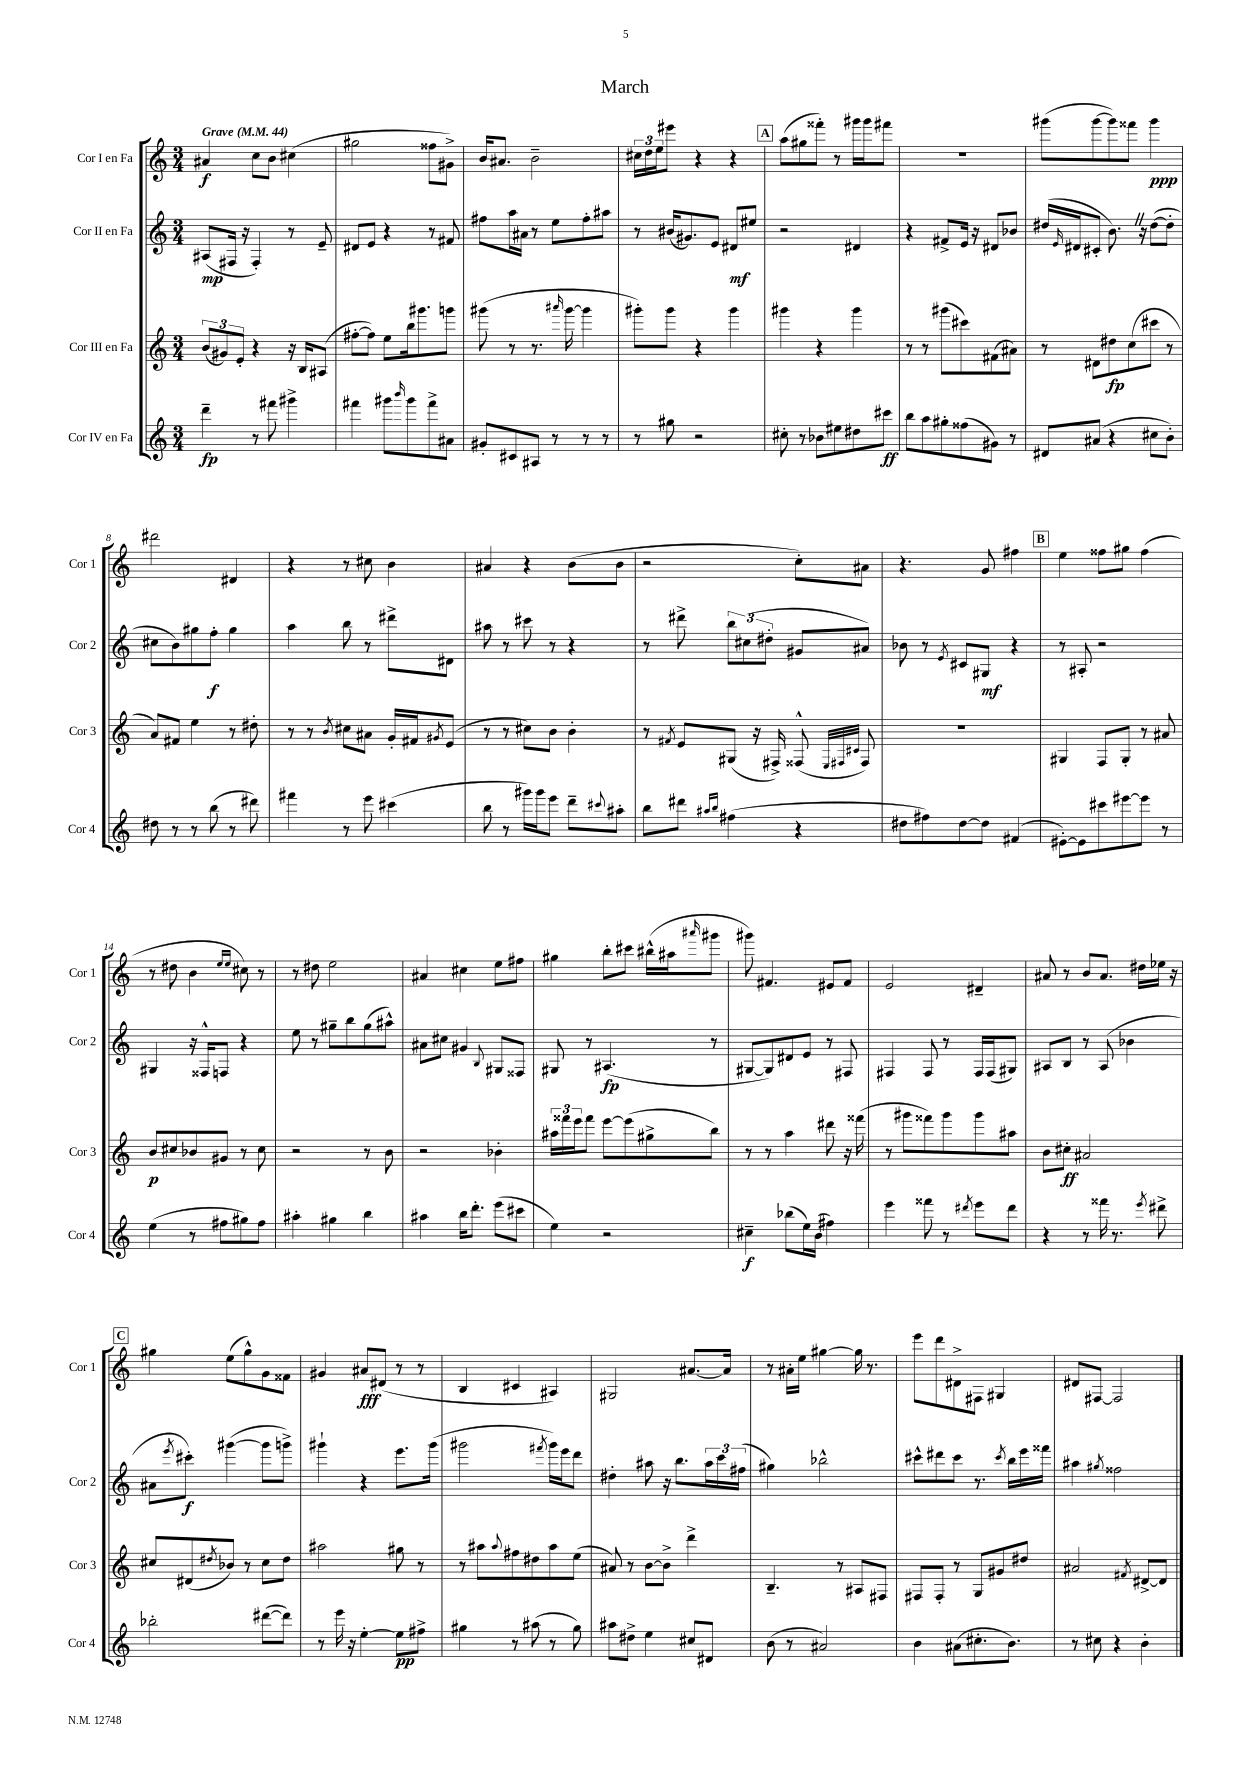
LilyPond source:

\header { title = "March" }
<<
\new StaffGroup <<
\new Staff = "s0" \with { instrumentName = "Cor I en Fa" shortInstrumentName = "Cor 1" } {
    \clef treble \key c \major \numericTimeSignature \time 3/4 \tempo "Grave" 4 = 44
    ais'4\f c''8 b'8 cis''4( |
    gis''2 fisis''8 gis'8->) |
    b'16 ais'8. b'2-- |
    \tuplet 3/2 { cis''16 d''16 e''16 } eis'''8 r4 r4 |
    \mark \markup { \box "A" } a''8( gis''8 fisis'''8-.) r8 gis'''16 gis'''16 fis'''8 |
    R2. |
    gis'''8( gis'''8~ gis'''8) fisis'''8 gis'''4\ppp |
    dis'''2 dis'4 |
    r4 r8 cis''8 b'4 |
    ais'4 r4 b'8( b'8 |
    r2 c''8-.) ais'8 |
    r4. g'8 fis''4 |
    \mark \markup { \box "B" } e''4 fisis''8 gis''8 fisis''4( |
    r8 dis''8 b'4 \grace { e''16 e''16 } cis''8) r8 |
    r8 dis''8 e''2 |
    ais'4 cis''4 e''8 fis''8 |
    gis''4 b''8-. cis'''8 bis''16-^( ais''16 \grace { ais'''16 } gis'''8 |
    gis'''8) fis'4. eis'8 fis'8 |
    e'2 dis'4-- |
    ais'8 r8 b'8 ais'8. dis''16 ees''16 r16 |
    \mark \markup { \box "C" } gis''4 e''8( gis''8-^) g'8 fisis'8 |
    gis'4 ais'8\fff dis'8( r8 r8 |
    b4 cis'4 ais4) |
    gis2 ais'8.~ ais'16 |
    r8 ais'16-. e''16 gis''4~ gis''16 r8. |
    e'''8 d'''8 dis'8-> fis8 gis4 |
    dis'8 fis8~ fis2 \bar "|." |
}
\new Staff = "s1" \with { instrumentName = "Cor II en Fa" shortInstrumentName = "Cor 2" } {
    \clef treble \key c \major \numericTimeSignature \time 3/4
    ais8\mp( fis16 r16 fis4-.) r8 e'8-- |
    dis'8 e'8 r4 r8 fis'8 |
    fis''8 a''16 ais'16 r8 e''8 fis''8-. ais''8 |
    r8 bis'16( gis'8.) e'8 dis'8\mf eis''8 |
    \mark \markup { \box "A" } r2 dis'4 |
    r4 fis'8-> e'16 r16 dis'8 bes'8 |
    dis''16( \grace { e'16 } dis'16 cis'8-. b'8.) \once \override BreathingSign.text = \markup { \musicglyph "scripts.caesura.straight" } \breathe r16 dis''8~( dis''8-. |
    cis''8 b'8) gis''8 f''8-.\f gis''4 |
    a''4 b''8 r8 dis'''8-> dis'8 |
    ais''8 r8 cis'''8 r8 r4 |
    r8 dis'''8-> \tuplet 3/2 { b''8 cis''8( dis''8-. } gis'8 ais'8) |
    bes'8 r8 \acciaccatura { e'8 } cis'8 gis8\mf r4 |
    \mark \markup { \box "B" } r8 ais8-. r2 |
    gis4 r16 fisis16-^ f8 r4 |
    e''8 r8 gis''8-- b''8 gis''8( ais''8-^) |
    ais'8 cis''8 gis'4 \appoggiatura { b8 } gis8 fisis8 |
    gis8 r8 ais4.\fp( r8 |
    gis8~ gis8) dis'8 e'8 r8 fis8 |
    fis4 fis8 r8 fis16 fis16( gis8) |
    ais8 b8 r8 ais8( bes'4 |
    \mark \markup { \box "C" } ais'8 \acciaccatura { e'''8 } cis'''8-.\f) gis'''4~( gis'''8 g'''8->) |
    gis'''4-! r4 e'''8. gis'''16( |
    gis'''2 \acciaccatura { fis'''8 } gis'''16) e'''16 d'''8 |
    dis''4-. ais''8 r16 b''8. \tuplet 3/2 { ais''16 c'''16 fis''16( } |
    gis''4) bes''2-^ |
    cis'''8-^ dis'''8 cis'''8 r8. \acciaccatura { cis'''8 } b''16 e'''16 fisis'''16 |
    ais''4 \acciaccatura { gis''8 } fisis''2 \bar "|." |
}
\new Staff = "s2" \with { instrumentName = "Cor III en Fa" shortInstrumentName = "Cor 3" } {
    \clef treble \key c \major \numericTimeSignature \time 3/4
    \tuplet 3/2 { b'8( gis'8) e'8-. } r4 r16 b16 ais8( |
    fis''8~-. fis''8) e''8 b''16 gis'''8. g'''8 |
    gis'''8( r8 r8. \grace { ais'''16 } gis'''16~ gis'''4 |
    gis'''8-.) gis'''8 r4 gis'''4 |
    \mark \markup { \box "A" } gis'''4 r4 gis'''4 |
    r8 r8 gis'''8( cis'''8) fis'8( ais'8) |
    r8 dis'8 dis''8\fp c''8( cis'''8 r8 |
    a'8) fis'8 e''4 r8 dis''8-. |
    r8 r8 \acciaccatura { b'8 } cis''8 ais'8 g'16-. fis'16 \acciaccatura { gis'8 } e'8( |
    r8 r8 cis''8) b'8 b'4-. |
    r8 \acciaccatura { fis'8 } e'8 gis8( r16 fis16->) fisis8-^( \grace { e32 fis32 cis'32 } fis8) |
    R2. |
    \mark \markup { \box "B" } gis4 f8 gis8-. r8 ais'8 |
    b'8\p cis''8 bes'8 gis'8 r8 cis''8 |
    r2 r8 b'8 |
    r2 bes'4-. |
    \tuplet 3/2 { ais''16 fisis'''16 e'''16 } fisis'''8 e'''8~ e'''8( gis''8-> b''8) |
    r8 r8 a''4 dis'''8 r16 fisis'''16( |
    r8 gis'''8 fisis'''8) gis'''8 gis'''8 ais''8 |
    b'8 cis''8-.\ff ais'2 |
    \mark \markup { \box "C" } cis''8 dis'8( \acciaccatura { dis''8 } bes'8) r8 cis''8 dis''8 |
    ais''2 gis''8 r8 |
    r8 ais''8 \appoggiatura { ais''8 } fis''8 dis''8 ais''8 e''8( |
    ais'8) r8 b'8~ b'8-> d'''4-> |
    b4.-- r8 ais8 fis8 |
    fis8 fis8-. r8 g8 gis'8 dis''8 |
    ais'2 \acciaccatura { fis'8 } dis'8~-> dis'8 \bar "|." |
}
\new Staff = "s3" \with { instrumentName = "Cor IV en Fa" shortInstrumentName = "Cor 4" } {
    \clef treble \key c \major \numericTimeSignature \time 3/4
    d'''4--\fp r8 fis'''8 gis'''4-> |
    fis'''4 gis'''8 \grace { b'''16 } gis'''8 fis'''8-> ais'8 |
    gis'8-. cis'8 ais8 r8 r8 r8 |
    r8 gis''8 r2 |
    \mark \markup { \box "A" } cis''8-. r8 bes'8 eis''8 dis''8 cis'''8\ff |
    b''8 a''8 gis''8-. fisis''8( gis'8) r8 |
    dis'8 ais'8( r4 cis''8 b'8-.) |
    dis''8 r8 r8 b''8( r8 dis'''8) |
    fis'''4 r8 e'''8 cis'''4( |
    b''8 r8 gis'''16) gis'''16 e'''8 d'''8-- \appoggiatura { cis'''8 } ais''8-. |
    b''8 dis'''8 \grace { ais''16 b''16 } fis''4( r4 |
    dis''8 fis''8) dis''8~ dis''8 fis'4( |
    \mark \markup { \box "B" } eis'8~-.) eis'8 cis'''8 eis'''8~ eis'''8 r8 |
    e''4( r8 fis''8 gis''8) fis''8 |
    ais''4-. gis''4 b''4 |
    ais''4 b''16 d'''8.-. e'''8( cis'''8 |
    e''4) r2 |
    cis''4--\f bes''8( e''16) b'16( fis''4) |
    e'''4 fisis'''8 r8 \acciaccatura { dis'''8 } e'''8 dis'''8 |
    r4 r8 fisis'''16 r8. \acciaccatura { e'''8 } dis'''8-> |
    \mark \markup { \box "C" } bes''2-. dis'''8~( dis'''8) |
    r8 e'''16 r16 e''4~-. e''8\pp fis''8-> |
    gis''4 r8 ais''8( r8 gis''8) |
    ais''8 dis''8-> e''4 cis''8 dis'8 |
    b'8( r8 ais'2) |
    b'4 ais'8( cis''8.-. b'8.) |
    r8 cis''8 r4 b'4-. \bar "|." |
}
>>
>>
